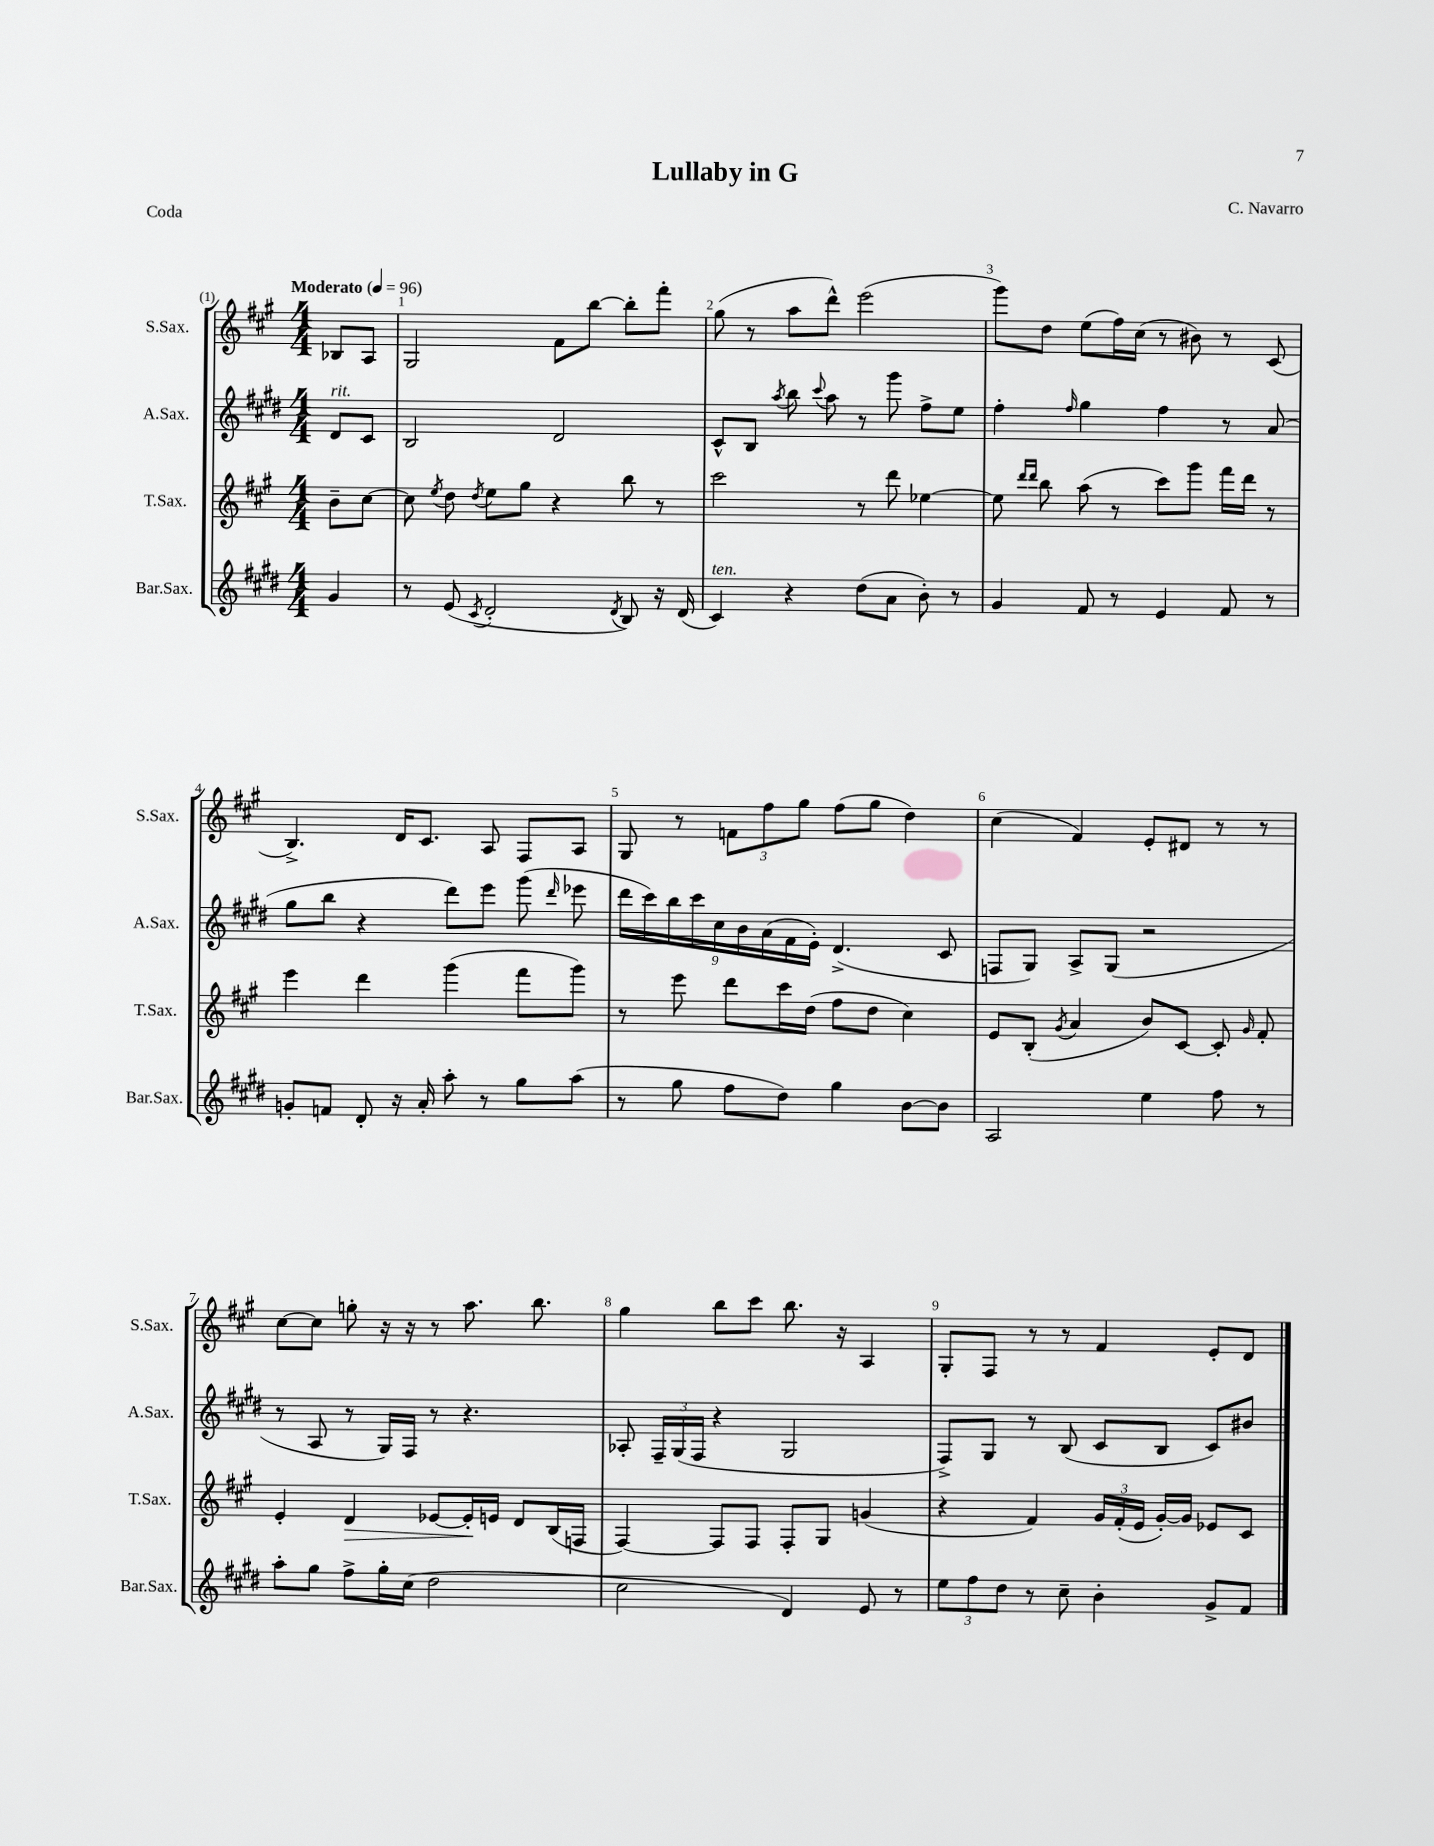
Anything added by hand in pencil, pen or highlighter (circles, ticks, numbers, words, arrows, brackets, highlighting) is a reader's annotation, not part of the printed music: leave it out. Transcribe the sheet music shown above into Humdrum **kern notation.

**kern	**kern	**dynam	**kern	**kern
*part4	*part3	*part3	*part2	*part1
*staff4	*staff3	*staff3	*staff2	*staff1
*I"Bar.Sax.	*I"T.Sax.	*	*I"A.Sax.	*I"S.Sax.
*I'Bar.Sax.	*I'T.Sax.	*	*I'A.Sax.	*I'S.Sax.
*clefG2	*clefG2	*	*clefG2	*clefG2
*k[f#c#g#d#]	*k[f#c#g#]	*	*k[f#c#g#d#]	*k[f#c#g#]
*M4/4	*M4/4	*	*M4/4	*M4/4
*MM96	*MM96	*	*MM96	*MM96
=	=	=	=	=
!	!	!	!	!LO:TX:a:B:t=Moderato
!	!	!	!LO:TX:a:i:t=rit.	!
4g#/	8b~\L	.	8d#/L	8B-X/L
.	[8cc#\J	.	8c#/J	8A/J
=1	=1	=1	=1	=1
8r	8cc#\]	.	2B/	2G#/
.	8qee/	.	.	.
(8e/	8dd\	.	.	.
8qc#/	8qdd/	.	.	.
2d#'/	8ee\L	.	.	.
.	8gg#\J	.	.	.
.	4r	.	2d#/	8f#\L
.	.	.	.	[8bb\J
8qd#/	.	.	.	.
8B/)	8bb\	.	.	8bb'\L]
16r	8r	.	.	8fff#'\J
(16d#/	.	.	.	.
=2	=2	=2	=2	=2
!LO:TX:a:i:t=ten.	!	!	!	!
4c#/)	2ccc#\	.	8c#^^/L	(8gg#\
.	.	.	8B/J	8r
.	.	.	8qaa/	.
4r	.	.	8bb\	8aa\L
.	.	.	8qqccc#/	.
.	.	.	8aa\	8ddd^^\J)
(8dd#\L	8r	.	8r	(2eee\
8a\J	8ddd\	.	8ggg#\	.
8b'\)	[4ee-X\	.	8ff#^\L	.
8r	.	.	8ee\J	.
=3	=3	=3	=3	=3
4g#/	8ee-\]	.	4ff#'\	8ggg#\L)
.	16qqddd/LL	.	.	.
.	16qqddd/JJ	.	.	.
.	8bb\	.	.	8dd\J
.	.	.	16qqff#/	.
8f#/	(8aa\	.	4gg#\	(8ee\L
8r	8r	.	.	16ff#\L)
.	.	.	.	(16cc#\JJ
4e/	8ccc#\L)	.	4ff#\	8r
.	8ggg#\J	.	.	8b#X\)
8f#/	16fff#\LL	.	8r	8r
.	16ddd\JJ	.	.	.
8r	8r	.	(8a/	(8c#/
!!LO:LB:g=z
=4	=4	=4	=4	=4
8gn'/L	4eee\	.	8gg#\L	4.B^/)
8fn/J	.	.	8bb\J	.
8d#'/	4ddd\	.	4r	.
16r	.	.	.	16d/KL
16a'/	.	.	.	8.c#/J
8aa'\	(4ggg#\	.	8ddd#\L)	.
8r	.	.	8eee\J	8A/
8gg#\L	8fff#\L	.	(8ggg#\	8F#/L
.	.	.	16qqddd#/	.
(8aa\J	8ggg#\J)	.	8eee-X\	8A/J
=5	=5	=5	=5	=5
8r	8r	.	18ddd#\LL	8G#/
.	.	.	18ccc#\)	.
.	.	.	18bb\	.
8gg#\	8eee\	.	.	8r
.	.	.	18ccc#\	.
.	.	.	18cc#\	.
8ff#\L	8ddd\L	.	.	12fn\L
.	.	.	18b\	.
.	.	.	(18a\	12ff#\
8dd#\J)	16ccc#\L	.	.	.
.	.	.	18f#\	.
.	.	.	.	12gg#\J
.	(16dd\JJ	.	.	.
.	.	.	18e'\JJ)	.
4gg#\	8ff#\L	.	(4.d#^/	(8ff#\L
.	8dd\J	.	.	8gg#\J
[8b\L	4cc#\)	.	.	4dd\)
8b\J]	.	.	8c#/	.
=6	=6	=6	=6	=6
2A/	8e/L	.	8Fn/L	(4cc#\
.	(8B'/J	.	8G#/J)	.
.	8qg#/	.	.	.
.	4a/	.	8A^/L	4f#/)
.	.	.	(8G#/J	.
4ee\	8b/L)	.	2r	8e'/L
.	[8c#/J	.	.	8d#X/J
8ff#\	8c#'/]	.	.	8r
.	16qqg#/	.	.	.
8r	8f#'/	.	.	8r
!!LO:LB:g=z
=7	=7	=7	=7	=7
8aa'\L	4e'/	.	8r	[8cc#\L
8gg#\J	.	.	8A/	8cc#\J]
!	!	!LO:HP:b	!	!
8ff#^\L	4d/	>	8r	8ggn'\
16gg#'\L	.	.	16G#/LL)	16r
(16cc#\JJ	.	.	16F#/JJ	16r
2dd#\	[8e-X/L	.	8r	8r
.	16e-'/L]	.	4.r	8.aa\
.	16en/JJ	]	.	.
.	8d/L	.	.	.
.	.	.	.	8.bb\
.	(16B/L	.	.	.
.	16Fn/JJ	.	.	.
=8	=8	=8	=8	=8
2cc#\	[4F#/)	.	8A-X'/	4gg#\
.	.	.	24F#~/LL	.
.	.	.	(24G#/	.
.	.	.	24F#/JJ	.
.	8F#/L]	.	4r	8bb\L
.	8F#/J	.	.	8ccc#\J
4d#/)	8F#'/L	.	2G#/	8.bb\
.	8G#/J	.	.	.
.	.	.	.	16r
8e/	(4gn/	.	.	4A/
8r	.	.	.	.
=9	=9	=9	=9	=9
12ee\L	4r	.	8F#^/L)	8G#'/L
12ff#\	.	.	.	.
.	.	.	8G#/J	8F#/J
12dd#\J	.	.	.	.
8r	4f#/)	.	8r	8r
8cc#~\	.	.	(8B/	8r
4b'\	24g#/LL	.	8c#/L	4f#/
.	(24f#'/	.	.	.
.	24e/JJ	.	.	.
.	[16g#'/LL)	.	8B/J	.
.	16g#/JJ]	.	.	.
8g#^/L	8e-X/L	.	8c#/L)	8e'/L
8f#/J	8c#/J	.	8b#X/J	8d/J
==	==	==	==	==
*-	*-	*-	*-	*-
